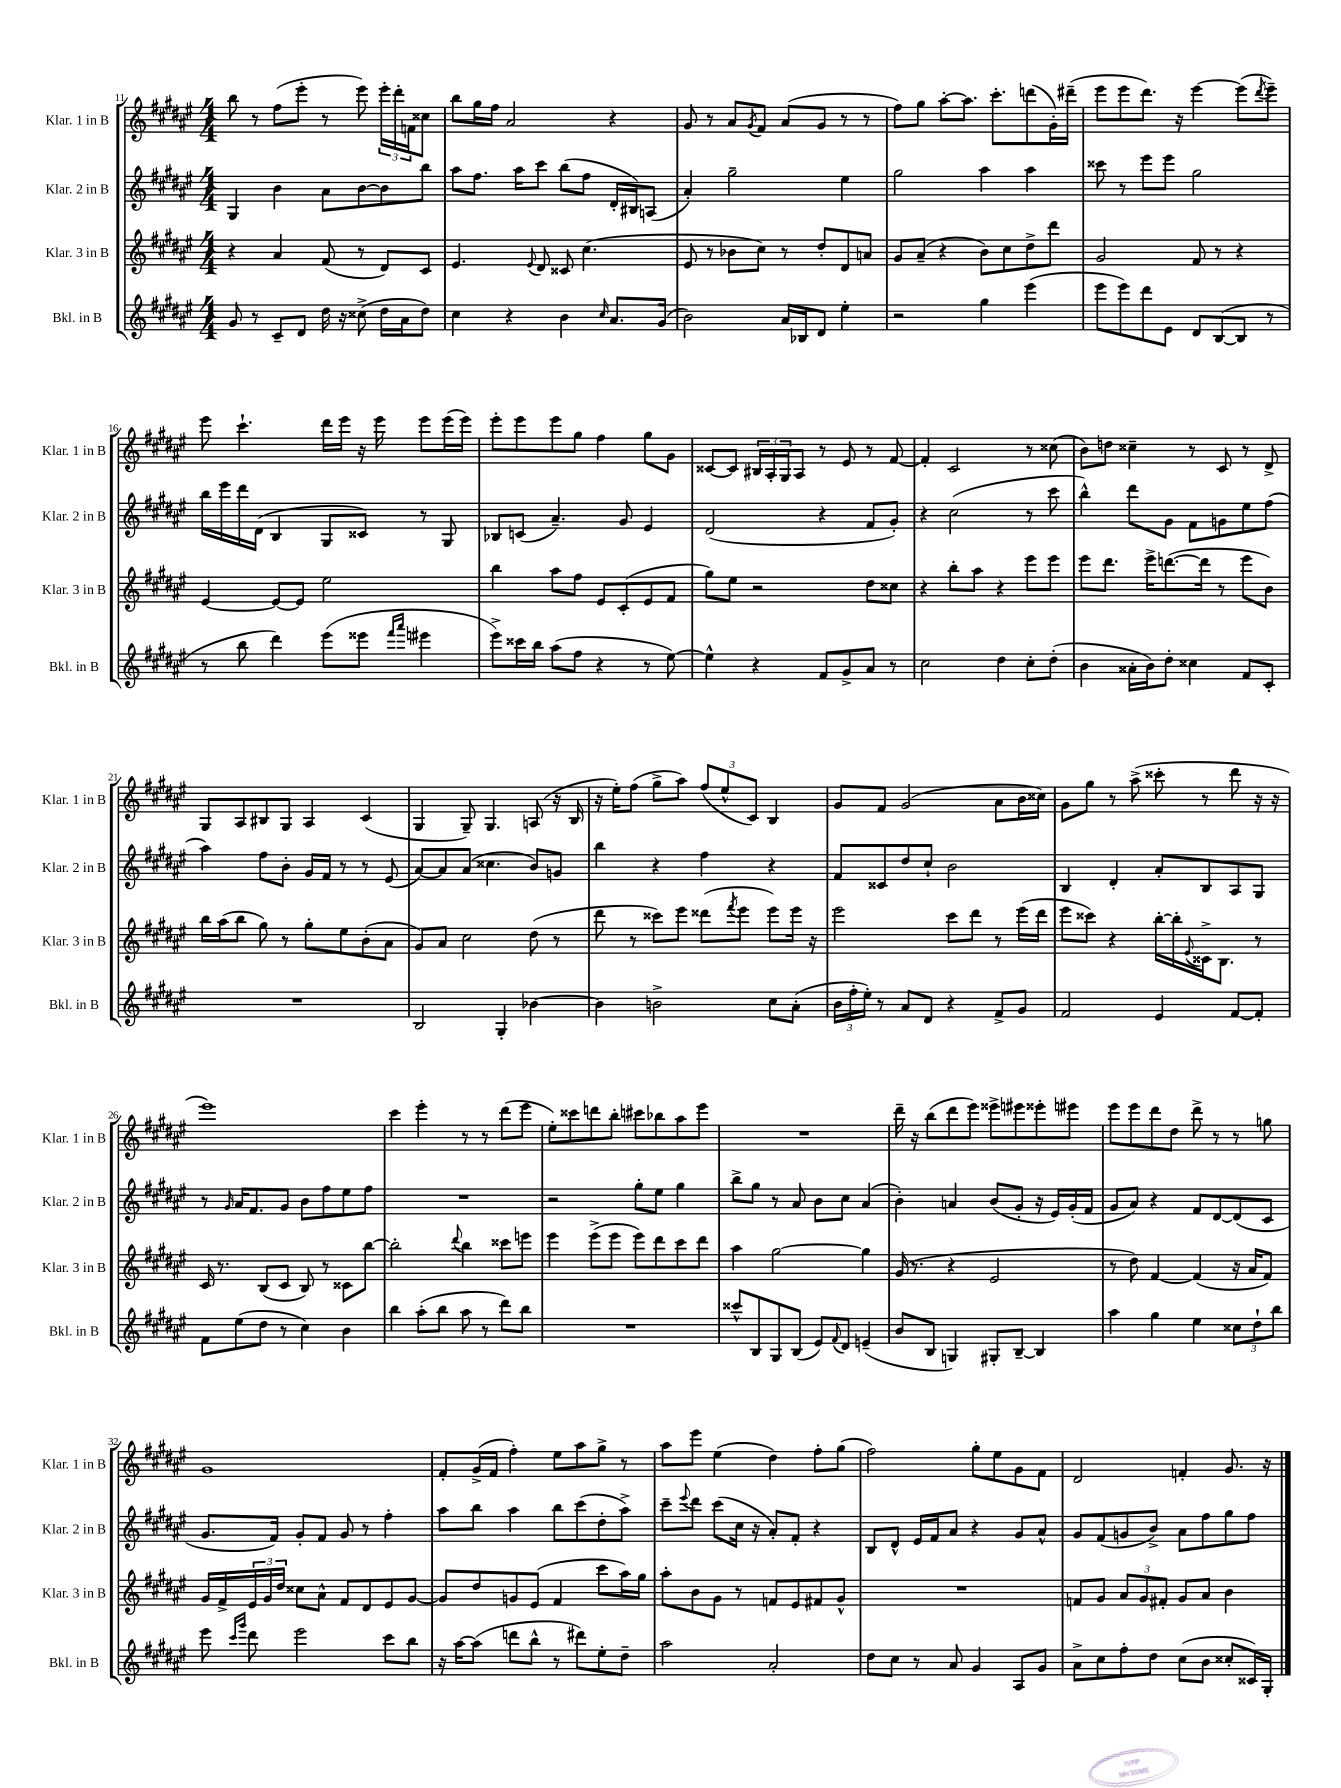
<<
\new StaffGroup <<
\new Staff = "s0" \with { instrumentName = "Klar. 1 in B" shortInstrumentName = "Klar. 1 in B" } {
    \clef treble \key fis \major \numericTimeSignature \time 4/4
    b''8 r8 fis''8( eis'''8-. r8 eis'''8) \tuplet 3/2 { eis'''16-. dis'''16-. f'16 } cisis''8 |
    b''8 gis''16 fis''16 ais'2 r4 |
    gis'8 r8 ais'8 \acciaccatura { gis'8 } fis'8 ais'8( gis'8 r8 r8 |
    fis''8) gis''8 ais''8~-. ais''8. cis'''8.-. d'''8( gis'16-.) dis'''16--( |
    eis'''8 eis'''8 dis'''8.) r16 eis'''4~ eis'''8( \acciaccatura { dis'''8 } eis'''8--) |
    eis'''8 cis'''4.-! dis'''16 eis'''16 r16 eis'''16 eis'''8 eis'''16( eis'''16) |
    eis'''8-. eis'''8 eis'''8 gis''8 fis''4 gis''8 gis'8 |
    cisis'8~ cisis'8 \tuplet 3/2 { bis16 ais16-. gis16 } ais8 r8 eis'8 r8 fis'8~ |
    fis'4-. cis'2 r8 cisis''8( |
    b'8) d''8 cisis''4-- r8 cis'8 r8 dis'8-> |
    gis8 ais8 bis8 gis8 ais4 cis'4( |
    gis4 gis8--) gis4. a8( r16 b16 |
    r16 eis''16-.) fis''8( gis''8-> ais''8) \tuplet 3/2 { fis''8( eis''8-^ cis'8) } b4 |
    gis'8 fis'8 gis'2( ais'8 b'16 cisis''16) |
    gis'8 gis''8 r8 ais''8->( cisis'''8-. r8 dis'''8 r16 r16 |
    eis'''1) |
    cis'''4 eis'''4-. r8 r8 dis'''8( eis'''8 |
    eis''8-.) cisis'''8 d'''8 b''8-. cis'''8 bes''8 ais''8 eis'''8 |
    R1 |
    dis'''16-- r16 b''8( dis'''8 eis'''8) eisis'''8-> eis'''8 eisis'''8-. eis'''8 |
    eis'''8 eis'''8 dis'''8 dis''8 dis'''8-> r8 r8 g''8 |
    gis'1 |
    fis'8-. gis'16->( fis'16 fis''4-.) eis''8 ais''8 gis''8-> r8 |
    ais''8 eis'''8 eis''4( dis''4) fis''8-. gis''8( |
    fis''2) gis''8-. eis''8 gis'8 fis'8 |
    dis'2 f'4-. gis'8. r16 \bar "|." |
}
\new Staff = "s1" \with { instrumentName = "Klar. 2 in B" shortInstrumentName = "Klar. 2 in B" } {
    \clef treble \key fis \major \numericTimeSignature \time 4/4
    gis4 b'4 ais'8 b'8~ b'8 b''8 |
    ais''8 fis''8. ais''16 cis'''8 b''8( fis''8 dis'16-. bis16) a8( |
    ais'4-.) gis''2-- eis''4 |
    gis''2 ais''4 ais''4 |
    cisis'''8 r8 eis'''8 eis'''8 gis''2 |
    b''16 eis'''16 dis'''16 dis'16( b4 gis8 cisis'8) r8 gis8 |
    bes8 c'8( ais'4.--) gis'8 eis'4 |
    dis'2( r4 fis'8 gis'8-.) |
    r4 cis''2( r8 cis'''8 |
    b''4-^) dis'''8 gis'8 fis'8 g'8 eis''8 fis''8( |
    ais''4) fis''8 b'8-. gis'16 fis'16 r8 r8 eis'8( |
    ais'8~) ais'8 ais'8( cisis''4. b'8) g'8 |
    b''4 r4 fis''4 r4 |
    fis'8 cisis'8 dis''8 cis''8-! b'2 |
    b4 dis'4-. ais'8-. b8 ais8 gis8 |
    r8 \grace { gis'16 } ais'16 fis'8. gis'8 b'8 fis''8 eis''8 fis''8 |
    R1 |
    r2 gis''8-. eis''8 gis''4 |
    b''8-> gis''8 r8 ais'8 b'8 cis''8 ais'4( |
    b'4-.) a'4 b'8( gis'8-. r16 eis'16) gis'16-.( fis'16 |
    gis'8 ais'8) r4 fis'8 dis'8~ dis'8( cis'8 |
    gis'8. fis'16) gis'8-. fis'8 gis'8 r8 fis''4-. |
    ais''8 b''8 ais''4 b''8 cis'''8( dis''8-. ais''8->) |
    cis'''8-- \appoggiatura { eis'''8 } dis'''8 cis'''8( cis''16 r16 ais'8-.) fis'8-. r4 |
    b8 dis'8-^ eis'16 fis'16 ais'8 r4 gis'8 ais'8-^ |
    gis'8 fis'8( g'8 b'8->) ais'8 fis''8 gis''8 fis''8 \bar "|." |
}
\new Staff = "s2" \with { instrumentName = "Klar. 3 in B" shortInstrumentName = "Klar. 3 in B" } {
    \clef treble \key fis \major \numericTimeSignature \time 4/4
    r4 ais'4 fis'8( r8 dis'8) cis'8 |
    eis'4. \appoggiatura { eis'8 } dis'8 cisis'8 cis''4.( |
    eis'8 r8 bes'8 cis''8) r8 dis''8-. dis'8 a'8 |
    gis'8 ais'8--( r4 b'8) cis''8 dis''8-> dis'''8 |
    gis'2 fis'8 r8 r4 |
    eis'4~ eis'8~ eis'8 eis''2 |
    b''4 ais''8 fis''8 eis'8 cis'8-.( eis'8 fis'8 |
    gis''8) eis''8 r2 dis''8 cisis''8 |
    r4 b''8-. ais''8 r4 eis'''8 eis'''8 |
    eis'''8 dis'''8. eis'''16-> d'''8.~( d'''16 r8 eis'''8 b'8) |
    b''16 ais''16( b''8 gis''8) r8 gis''8-. eis''8 b'8-.( ais'8 |
    gis'8) ais'8 cis''2 dis''8( r8 |
    dis'''8 r8 cisis'''8) eis'''8 disis'''8( \acciaccatura { fis'''8 } eis'''8 eis'''8) eis'''16 r16 |
    eis'''2 cis'''8 dis'''8 r8 eis'''16( dis'''16 |
    eis'''8 cisis'''8) r4 b''16~-. b''16-. \appoggiatura { eis'8 } cisis'16-> b8. r8 |
    cis'16 r8. b8( cis'8 b8) r8 cisis'8 b''8~ |
    b''2-. \appoggiatura { dis'''8 } b''4 cisis'''8 e'''8 |
    eis'''4 eis'''8->( eis'''8 eis'''8) dis'''8 cis'''8 dis'''8 |
    ais''4 gis''2~ gis''4 |
    gis'16( r8. r4 eis'2 |
    r8 dis''8) fis'4~ fis'4( r16 ais'16 fis'8) |
    gis'16 fis'16-> \tuplet 3/2 { eis'16 gis'16 dis''16 } cisis''8 ais'8-^ fis'8 dis'8 eis'8 gis'8~ |
    gis'8 dis''8 g'8 eis'8( fis'4 cis'''8 ais''16) gis''16 |
    ais''8-. b'8 gis'8 r8 f'8 eis'8 fis'8 gis'8-^ |
    R1 |
    f'8 gis'8 \tuplet 3/2 { ais'8 gis'8 fis'8-. } gis'8 ais'8 b'4 \bar "|." |
}
\new Staff = "s3" \with { instrumentName = "Bkl. in B" shortInstrumentName = "Bkl. in B" } {
    \clef treble \key fis \major \numericTimeSignature \time 4/4
    gis'8 r8 cis'8-- dis'8 dis''16 r16 cisis''8->( dis''16 ais'16 dis''8) |
    cis''4 r4 b'4 \grace { cis''16 } ais'8. gis'16( |
    b'2) ais'16 bes16 dis'8 eis''4-. |
    r2 gis''4 eis'''4( |
    eis'''8 eis'''8) dis'''8 eis'8 dis'8 b8~( b8 r8 |
    r8 b''8 dis'''4) eis'''8( eisis'''8 \grace { fis'''16 ais'''16 } eis'''4 |
    eis'''8->) cisis'''16 b''16 ais''8( fis''8 r4 r8 eis''8~) |
    eis''4-^ r4 fis'8 gis'8-> ais'8 r8 |
    cis''2 dis''4 cis''8-. dis''8-.( |
    b'4 aisis'16-. b'16) dis''8-. cisis''4 fis'8 cis'8-. |
    R1 |
    b2 gis4-. bes'4~ |
    bes'4 b'2-> cis''8 ais'8-.( |
    \tuplet 3/2 { b'16 fis''16-. eis''16-.) } r8 ais'8 dis'8 r4 fis'8-> gis'8 |
    fis'2 eis'4 fis'8~ fis'8-. |
    fis'8 eis''8( dis''8 r8 cis''4) b'4 |
    b''4 ais''8-.( b''8 ais''8 r8 dis'''8) b''8 |
    R1 |
    cisis'''8-^ b8 gis8 b8( eis'8) \appoggiatura { fis'8 } dis'8 e'4--( |
    b'8 b8 g4) gis8-. b8~-- b4 |
    ais''4 gis''4 eis''4 \tuplet 3/2 { cisis''8 dis''8-! b''8 } |
    eis'''8 \grace { cis'''16 gis'''16 } dis'''8 eis'''2 cis'''8 b''8 |
    r16 ais''16~ ais''8( d'''8 b''8-^ r8 dis'''8) eis''8-. dis''8-- |
    ais''2 ais'2-. |
    dis''8 cis''8 r8 ais'8 gis'4 ais8 gis'8 |
    ais'8-> cis''8 fis''8-. dis''8 cis''8( b'8 cisis''8-. cisis'16) gis16-. \bar "|." |
}
>>
>>
\layout { \context { \Score currentBarNumber = #11 } }
